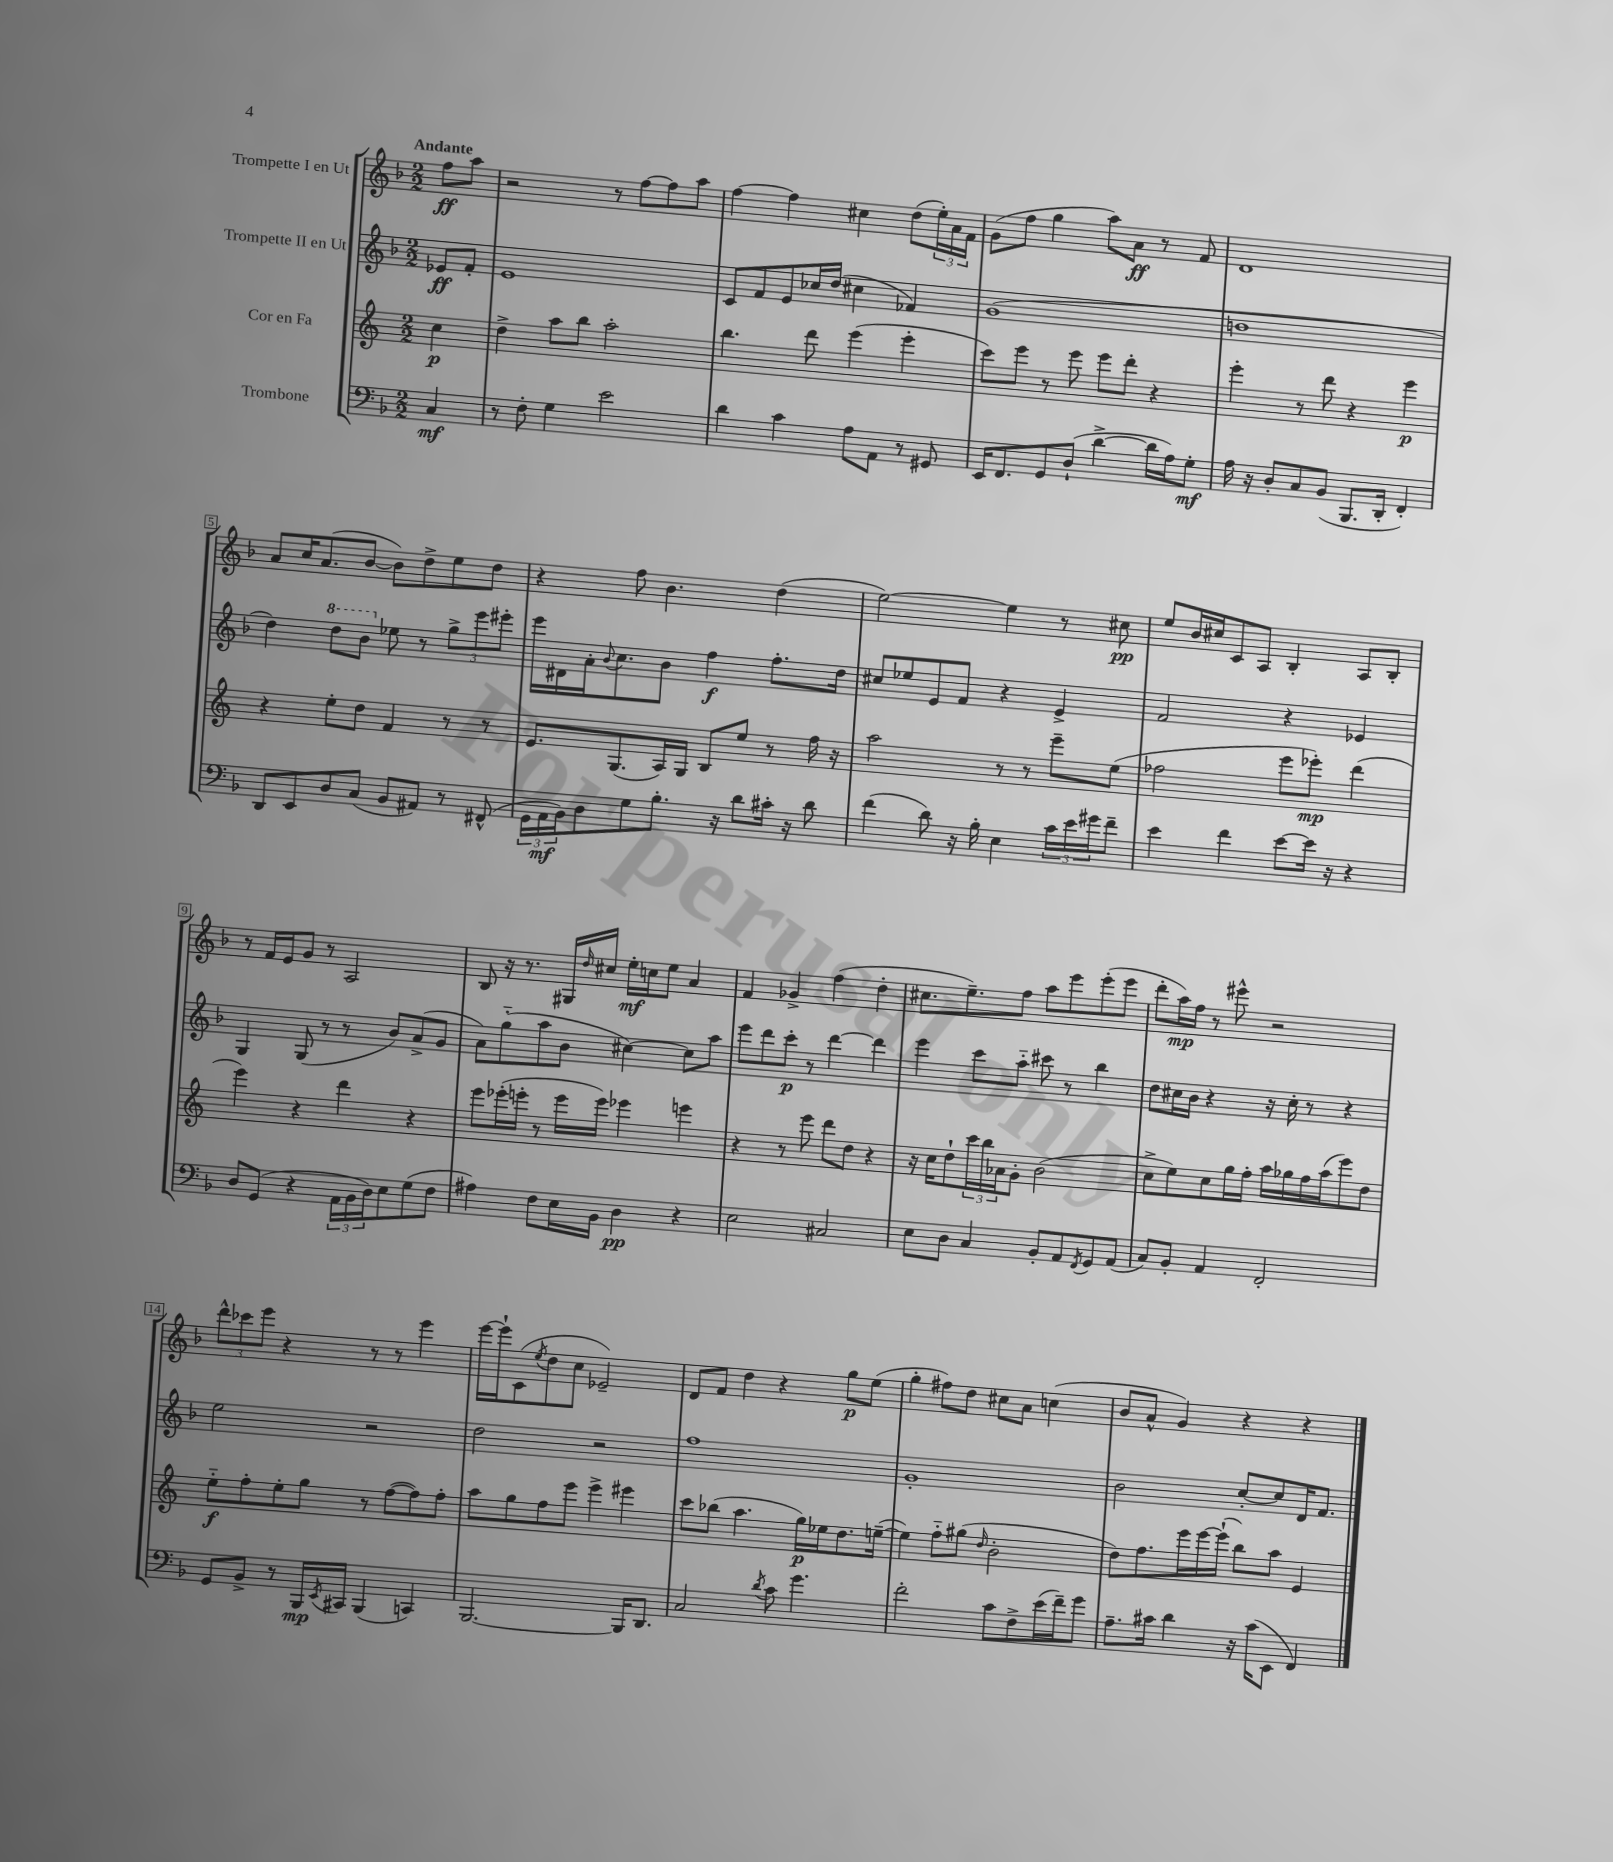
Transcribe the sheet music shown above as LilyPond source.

<<
\new StaffGroup <<
\new Staff = "s0" \with { instrumentName = "Trompette I en Ut" } {
    \clef treble \key f \major \numericTimeSignature \time 2/2 \partial 4 \tempo "Andante"
    f''8\ff a''8 |
    r2 r8 f''8~ f''8 a''8 |
    f''4~ f''4 cis''4 d''8( \tuplet 3/2 { e''16-.) a'16 f'16 } |
    g'8( f''8 g''4 a''8) a'8\ff r8 f'8 |
    d'1 |
    a'8 c''16 a'8.( bes'8~ bes'8) d''8-> e''8 d''8 |
    r4 f''8 bes'4. d''4( |
    e''2~) e''4 r8 cis''8\pp |
    e''8 bes'16 cis''16 c'8 a8 bes4-. a8 bes8-. |
    r8 f'16 e'16 g'8 r8 a2 |
    bes8 r16 r8. gis16 \grace { d''16 } cis''16 e''16-.\mf c''16 e''8 a'4 |
    f'4 ges'4-> f''4( d''4-. |
    cis''8. e''8.--) f''8 a''8 e'''8 e'''8-.( e'''8 |
    d'''8-. a''16\mp) f''16 r8 eis'''8-^ r2 |
    \tuplet 3/2 { d'''8-^ ces'''8 e'''8 } r4 r8 r8 e'''4 |
    e'''16~ e'''16-! c'8( \acciaccatura { e''8 } d''8 c''8 ees'2--) |
    d'8 f'8 d''4 r4 g''8\p e''8( |
    g''4-. fis''8) d''8 cis''8 a'8 c''4( |
    bes'8 a'8-^ g'4) r4 r4 \bar "|." |
}
\new Staff = "s1" \with { instrumentName = "Trompette II en Ut" } {
    \clef treble \key f \major \numericTimeSignature \time 2/2 \partial 4
    ees'8\ff f'8-. |
    e'1 |
    c'8 f'8 e'8 ces''16 d''16( cis''4 fes'4) |
    g'1( |
    b'1 |
    d''4) \ottava #1 d'''8 bes''8 \ottava #0 ees''8 r8 \tuplet 3/2 { g''8-> e'''8 eis'''8-. } |
    e'''16 dis'16 a'16-. \appoggiatura { bes'8 } c''8. bes'8 f''4\f f''8.-. d''16 |
    cis''8 ees''8 e'8 f'8 r4 e'4-> |
    f'2 r4 ees'4 |
    g4 g8( r8 r8 bes'8) a'8->( g'8 |
    a'8) g''8-_( a''8 bes'8 cis''4~) cis''8 a''8 |
    e'''8 d'''8 c'''8-.\p r8 d'''4~ d'''4 |
    e'''4 c'''8 a''8-_ cis'''8 r8 bes''4 |
    d''8 cis''16 bes'16 r4 r16 cis''16-. r8 r4 |
    e''2 r2 |
    d''2 r2 |
    f''1 |
    g'1-. |
    bes'2 c''8~-. c''8 d'16 f'8. \bar "|." |
}
\new Staff = "s2" \with { instrumentName = "Cor en Fa" } {
    \clef treble \key c \major \numericTimeSignature \time 2/2 \partial 4
    c''4\p |
    d''4-> a''8 b''8 a''2-. |
    b''4. d'''8 e'''4( e'''4-. |
    c'''8) e'''8 r8 e'''8 e'''8 d'''8-. r4 |
    e'''4-. r8 d'''8 r4 e'''4\p |
    r4 e''8-. d''8 f'4 r8 r8 |
    e'8. g8.( a16) g16 b8 e''8 r8 f''16 r16 |
    a''2 r8 r8 e'''8-- e''8( |
    fes''2 e'''8 ees'''8-.\mp) d'''4( |
    e'''4) r4 d'''4 r4 |
    e'''8 ees'''16-.( e'''16-. r8 e'''16 e'''16) ees'''4 e'''4 |
    r4 r8 e'''8 d'''8 d''8 r4 |
    r16 c''16 d''8-! \tuplet 3/2 { c'''16 b''16 aes'16 } g'8-. b'2( |
    c''8-> e''8) c''8 g''16 f''16-. a''16 ges''16 f''16 a''16( e'''8) d''8 |
    e''8-_\f f''8-. e''8-. g''8 r8 f''8~( f''8) f''8-. |
    a''8 g''8 f''8 e'''8 e'''4-> eis'''4 |
    c'''8 bes''8( a''4. g''16\p) ees''16 d''8. e''16~--( |
    e''4) f''8-_ gis''8( \grace { d''16 } b'2-. |
    d''8) f''8. e'''16 e'''16~ e'''16-!( b''8) a''8 e'4 \bar "|." |
}
\new Staff = "s3" \with { instrumentName = "Trombone" } {
    \clef bass \key f \major \numericTimeSignature \time 2/2 \partial 4
    c4\mf |
    r8 f8-. g4 e'2 |
    d'4 c'4 a8 a,8 r8 gis,8 |
    e,16 f,8. g,8 d8-!( d'4~-> d'16 a16) g8-.\mf |
    a16 r16 d8-. c8 bes,8( bes,,8. d,16-. f,4-.) |
    d,8 e,8 d8 c8( bes,8 ais,8) r8 fis,8-^( |
    \tuplet 3/2 { g,16 a,16\mf bes,16) } d8 g8 bes8.-. r16 d'8 cis'16-. r16 d'8 |
    f'4( d'8) r16 bes16-. e4 \tuplet 3/2 { c'16 e'16 gis'16 } f'8-- |
    e'4 f'4 e'8~ e'16 r16 r4 |
    d8 g,8( r4 \tuplet 3/2 { a,16 bes,16 d16) } e8 g8( f8 |
    ais4) f8 e16 bes,16 d4\pp r4 |
    e2 cis2 |
    e8 d8 c4 bes,8-. a,8 \acciaccatura { f,8 } g,8 a,8( |
    c8) bes,8-. a,4 f,2-. |
    g,8 bes,8-> r8 bes,,16\mp \acciaccatura { e,8 } cis,16 bes,,4( c,4) |
    bes,,2.~ bes,,16 d,8. |
    c2 \acciaccatura { d'8 } c'8 g'4. |
    f'2-. c'8 f8-> e'16( f'16--) g'8 |
    a8.-- cis'16 d'4 r16 cis'16( e,8 f,4) \bar "|." |
}
>>
>>
\layout { \context { \Score \override BarNumber.stencil = #(make-stencil-boxer 0.1 0.3 ly:text-interface::print) } }
